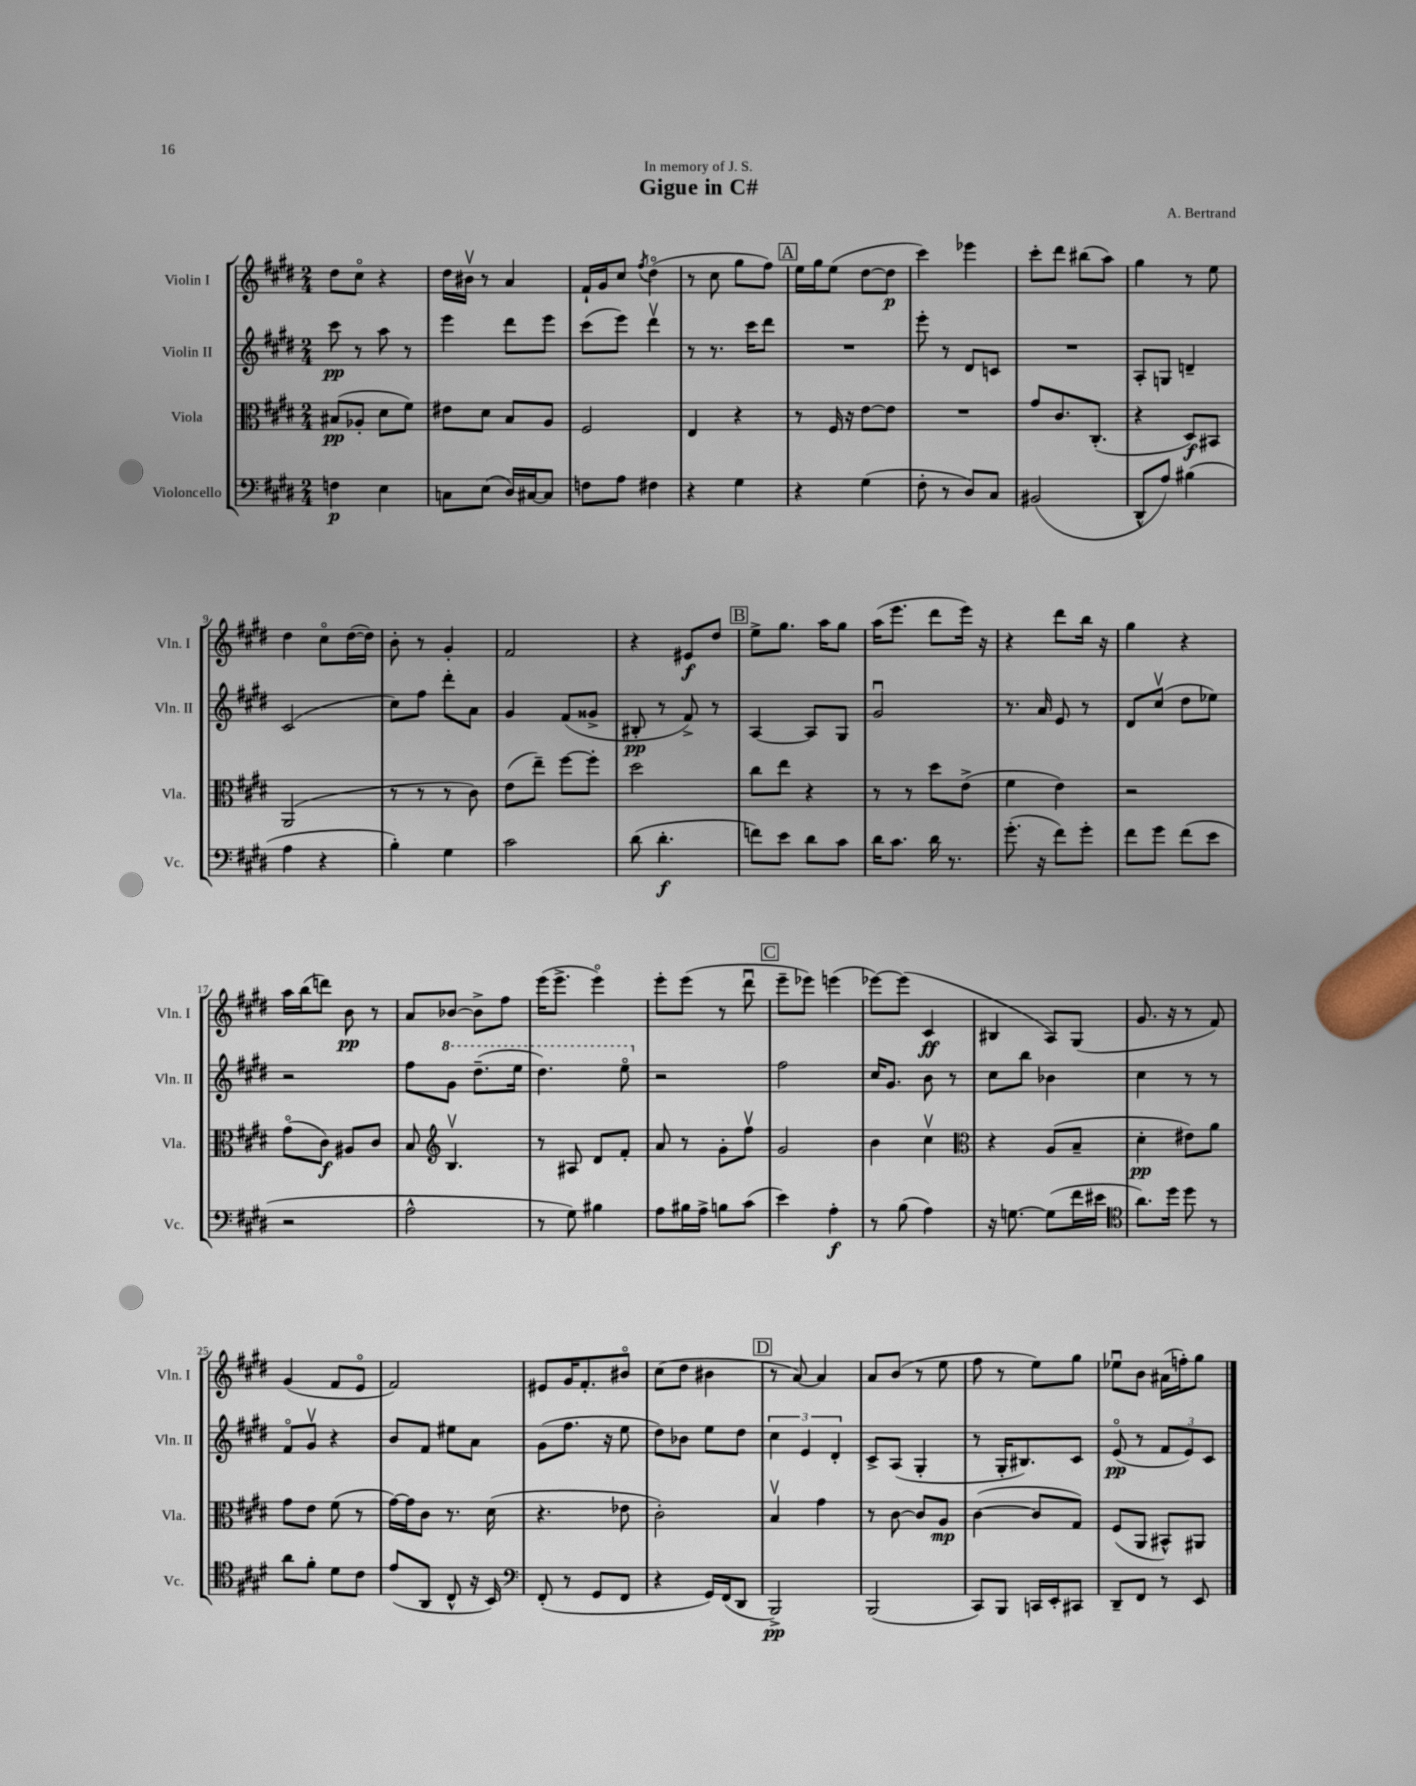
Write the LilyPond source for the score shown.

\header { title = "Gigue in C#" composer = "A. Bertrand" dedication = "In memory of J. S." }
<<
\new StaffGroup <<
\new Staff = "s0" \with { instrumentName = "Violin I" shortInstrumentName = "Vln. I" } {
    \clef treble \key e \major \numericTimeSignature \time 2/4
    dis''8 cis''8\flageolet r4 |
    dis''16 bis'16\upbow r8 a'4 |
    fis'16-! gis'16 cis''8 \acciaccatura { fis''8 } dis''4\flageolet( |
    r8 cis''8 gis''8 fis''8) |
    \mark \markup { \box "A" } e''16 gis''16 e''8( dis''8~ dis''8\p |
    cis'''4) ees'''4 |
    cis'''8-. dis'''8 bis''8( a''8) |
    gis''4 r8 e''8 |
    dis''4 cis''8\flageolet dis''16~( dis''16) |
    b'8-. r8 gis'4-. |
    fis'2 |
    r4 eis'8\f dis''8 |
    \mark \markup { \box "B" } e''8-> gis''8. a''16 gis''8 |
    a''16( e'''8. dis'''8 e'''16) r16 |
    r4 dis'''8 b''16 r16 |
    gis''4 r4 |
    a''16 b''16( d'''8) b'8\pp r8 |
    a'8 bes'8~ bes'8-> fis''8 |
    e'''16( e'''8.-> e'''4\flageolet) |
    e'''8-. e'''8( r8 dis'''8\downbow |
    \mark \markup { \box "C" } e'''8-- ees'''8) e'''4( |
    ees'''8~) ees'''8( cis'4\ff |
    bis4 a8) gis8( |
    gis'8. r16 r8 fis'8) |
    gis'4( fis'8 e'8\flageolet |
    fis'2) |
    eis'8 gis'16 fis'8.-. bis'8\flageolet |
    cis''8( dis''8 bis'4 |
    \mark \markup { \box "D" } r8 a'8~) a'4 |
    a'8 b'8( r8 e''8 |
    fis''8 r8 e''8) gis''8 |
    ees''8\downbow b'8 ais'16( f''16-.) gis''8 \bar "|." |
}
\new Staff = "s1" \with { instrumentName = "Violin II" shortInstrumentName = "Vln. II" } {
    \clef treble \key e \major \numericTimeSignature \time 2/4
    cis'''8\pp r8 a''8 r8 |
    e'''4 dis'''8 e'''8 |
    cis'''8( e'''8) dis'''4\upbow |
    r8 r8. cis'''16 dis'''8 |
    \mark \markup { \box "A" } R2 |
    e'''8-. r8 dis'8 c'8 |
    R2 |
    a8-. g8 d'4-- |
    cis'2( |
    cis''8) fis''8 dis'''8-. a'8 |
    gis'4 fis'8( gisis'8-> |
    bis8-.\pp r8 fis'8->) r8 |
    \mark \markup { \box "B" } a4~ a8 gis8 |
    gis'2\downbow |
    r8. a'16 e'8 r8 |
    dis'8 cis''8\upbow( dis''8 ees''8) |
    r2 |
    fis''8 \ottava #1 gis''8 dis'''8.--( e'''16 |
    dis'''4.) e'''8\flageolet \ottava #0 |
    r2 |
    \mark \markup { \box "C" } fis''2 |
    cis''16 gis'8. b'8 r8 |
    cis''8 b''8 bes'4 |
    cis''4 r8 r8 |
    fis'8\flageolet gis'8\upbow r4 |
    b'8 fis'8 eis''8 a'8 |
    gis'8( fis''8. r16 e''8 |
    dis''8) bes'8 e''8 dis''8 |
    \mark \markup { \box "D" } \tuplet 3/2 { cis''4 e'4 dis'4-. } |
    cis'8-> a8( gis4-. |
    r8 gis16-. bis8.) cis'8 |
    e'8\flageolet\pp( r8 \tuplet 3/2 { fis'8 e'8) cis'8 } \bar "|." |
}
\new Staff = "s2" \with { instrumentName = "Viola" shortInstrumentName = "Vla." } {
    \clef alto \key e \major \numericTimeSignature \time 2/4
    bis8\pp( aes8-. dis'8 fis'8) |
    eis'8 dis'8 b8 a8 |
    fis2 |
    e4 r4 |
    \mark \markup { \box "A" } r8 fis16 r16 e'8~ e'8 |
    R2 |
    gis'8 cis'8. cis8.-.( |
    r4 dis8\f) bis,8 |
    a,2( |
    r8 r8 r8 cis'8) |
    e'8( e''8--) fis''8~ fis''8-. |
    dis''2 |
    \mark \markup { \box "B" } cis''8 e''8 r4 |
    r8 r8 dis''8 e'8->( |
    fis'4 e'4) |
    r2 |
    gis'8\flageolet( cis'8\f) ais8 cis'8 |
    b8 \clef treble b4.\upbow |
    r8 ais8 dis'8 fis'8-. |
    a'8 r8 gis'8-. fis''8\upbow |
    \mark \markup { \box "C" } gis'2 |
    b'4 cis''4\upbow |
    \clef alto r4 a8( b8-- |
    dis'4-.\pp eis'8) a'8 |
    gis'8 e'8 fis'8( r8 |
    gis'16~) gis'16 cis'8 r8. dis'16( |
    r4. ees'8 |
    cis'2-.) |
    \mark \markup { \box "D" } b4\upbow gis'4 |
    r8 cis'8~ cis'8 a8\mp |
    cis'4~( cis'8 gis8) |
    fis8( a,8 bis,8-^) ais,8 \bar "|." |
}
\new Staff = "s3" \with { instrumentName = "Violoncello" shortInstrumentName = "Vc." } {
    \clef bass \key e \major \numericTimeSignature \time 2/4
    f4\p e4 |
    c8 e8( dis16) cis16~ cis8 |
    f8 a8 fis4 |
    r4 gis4 |
    \mark \markup { \box "A" } r4 gis4( |
    fis8-. r8 dis8) cis8 |
    bis,2( |
    dis,8-^ a8) bis4( |
    a4 r4 |
    b4-.) gis4 |
    cis'2 |
    dis'8( dis'4.-.\f |
    \mark \markup { \box "B" } f'8) e'8 dis'8 cis'8 |
    dis'16 cis'8. dis'16 r8. |
    gis'8.-.( r16 fis'8) gis'8-. |
    fis'8 gis'8 fis'8( e'8 |
    r2 |
    a2-^ |
    r8 gis8) bis4 |
    a8 bis16 a16-> b8 cis'8( |
    \mark \markup { \box "C" } e'4) a4-.\f |
    r8 b8( a4) |
    r16 g8.~ g8( fis'16 eis'16 |
    \clef tenor a'8.) dis''16 dis''8 r8 |
    a'8 fis'8-. dis'8 cis'8 |
    e'8( a,8 cis8-^ r16 b,16) |
    \clef bass fis,8-.( r8 gis,8 fis,8 |
    r4 gis,16) fis,16( dis,8 |
    \mark \markup { \box "D" } b,,2->\pp) |
    b,,2( |
    cis,8) b,,8 c,16 e,16-. cis,8 |
    dis,8-- fis,8 r8 e,8 \bar "|." |
}
>>
>>
